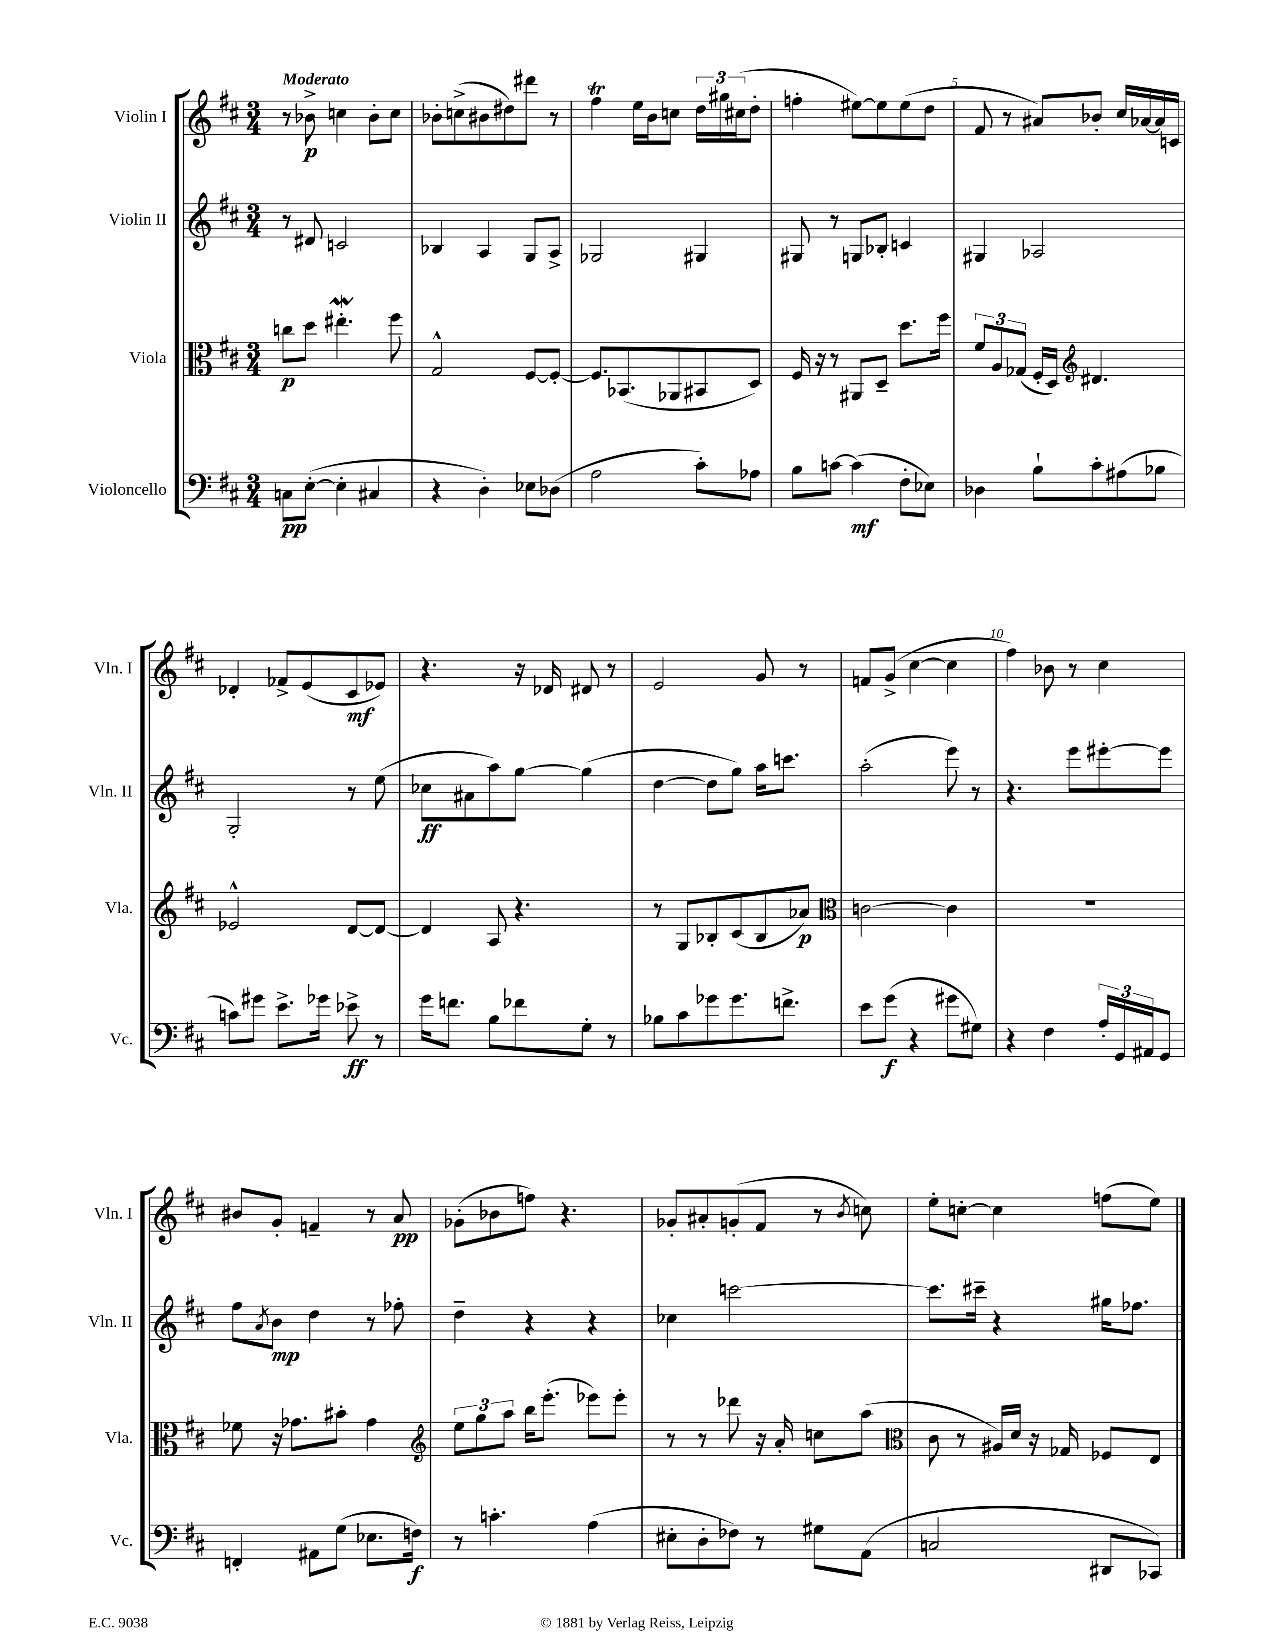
<<
\new StaffGroup <<
\new Staff = "s0" \with { instrumentName = "Violin I" shortInstrumentName = "Vln. I" } {
    \clef treble \key d \major \numericTimeSignature \time 3/4 \tempo "Moderato"
    r8 bes'8->\p c''4 bes'8-. c''8 |
    bes'8-. c''8->( bis'8 dis''8) dis'''8 r8 |
    fis''4\trill e''16 b'16 c''8 \tuplet 3/2 { d''16 gis''16 cis''16( } d''8-. |
    f''4-. eis''8~) eis''8 eis''8( d''8 |
    fis'8 r8 ais'8) bes'8-. cis''16 aes'16~ aes'16 c'16 |
    des'4-. fes'8-> e'8( cis'8\mf ees'8) |
    r4. r16 des'16 dis'8 r8 |
    e'2 g'8 r8 |
    f'8 g'8->( cis''4~ cis''4 |
    fis''4) bes'8 r8 cis''4 |
    bis'8 g'8-. f'4-- r8 a'8\pp |
    ges'8-.( bes'8 f''8) r4. |
    ges'8-. ais'8-. g'8-.( fis'8 r8 \acciaccatura { b'8 } c''8) |
    e''8-. c''8~-. c''4 f''8( e''8) \bar "|." |
}
\new Staff = "s1" \with { instrumentName = "Violin II" shortInstrumentName = "Vln. II" } {
    \clef treble \key d \major \numericTimeSignature \time 3/4
    r8 dis'8 c'2 |
    bes4 a4 g8 a8-> |
    ges2 gis4 |
    gis8 r8 g8 bes8-. c'4 |
    gis4 aes2 |
    g2-. r8 e''8( |
    ces''8\ff ais'8 a''8) g''8~ g''4( |
    d''4~ d''8 g''8) a''16 c'''8. |
    a''2-.( e'''8) r8 |
    r4. e'''8 eis'''8~-. eis'''8 |
    fis''8 \acciaccatura { a'8 } b'8\mp d''4 r8 fes''8-. |
    d''4-- r4 r4 |
    ces''4 c'''2~ |
    c'''8. cis'''16-- r4 gis''16 fes''8. \bar "|." |
}
\new Staff = "s2" \with { instrumentName = "Viola" shortInstrumentName = "Vla." } {
    \clef alto \key d \major \numericTimeSignature \time 3/4
    c''8\p d''8 eis''4.-.\mordent fis''8 |
    g2-^ fis8~ fis8~-. |
    fis8. bes,8.( aes,8 bis,8 d8) |
    fis16 r16 r8 ais,8 d8-- d''8. fis''16 |
    \tuplet 3/2 { fis'8 a8 ges8( } fis16-. d16) \clef treble dis'4. |
    ees'2-^ d'8~ d'8~ |
    d'4 a8 r4. |
    r8 g8 bes8-. cis'8( bes8 aes'8\p) |
    \clef alto c'2~ c'4 |
    R2. |
    fes'8 r16 ges'8. bis'8-. ges'4 |
    \clef treble \tuplet 3/2 { e''8 g''8 a''8 } b''16 e'''8.-.( ees'''8) ees'''8-. |
    r8 r8 des'''8 r16 a'16-. c''8 a''8( |
    \clef alto cis'8 r8 ais16) d'16 r16 ges16 fes8 e8 \bar "|." |
}
\new Staff = "s3" \with { instrumentName = "Violoncello" shortInstrumentName = "Vc." } {
    \clef bass \key d \major \numericTimeSignature \time 3/4
    c8\pp e8~-.( e4-. cis4 |
    r4 d4-.) ees8 des8( |
    a2 cis'8-.) aes8 |
    b8 c'8~ c'4\mf( fis8-. ees8) |
    des4 b8-! cis'8-. ais8( bes8 |
    c'8) gis'8 e'8.-> ges'16 ees'8->\ff r8 |
    g'16 f'8. b8 fes'8 g8-. r8 |
    bes8 cis'8 ges'8 ges'8. f'8.-> |
    e'8 g'8\f( r4 gis'8 gis8) |
    r4 fis4 \tuplet 3/2 { a16-. g,16 ais,16 } g,8 |
    f,4-. ais,8 g8( ees8. f16\f) |
    r8 c'4.-. a4( |
    eis8-. d8-. fes8) r8 gis8 a,8( |
    c2 dis,8 ces,8) \bar "|." |
}
>>
>>
\layout { \context { \Score \override BarNumber.break-visibility = ##(#f #t #t) barNumberVisibility = #(every-nth-bar-number-visible 5) } }
